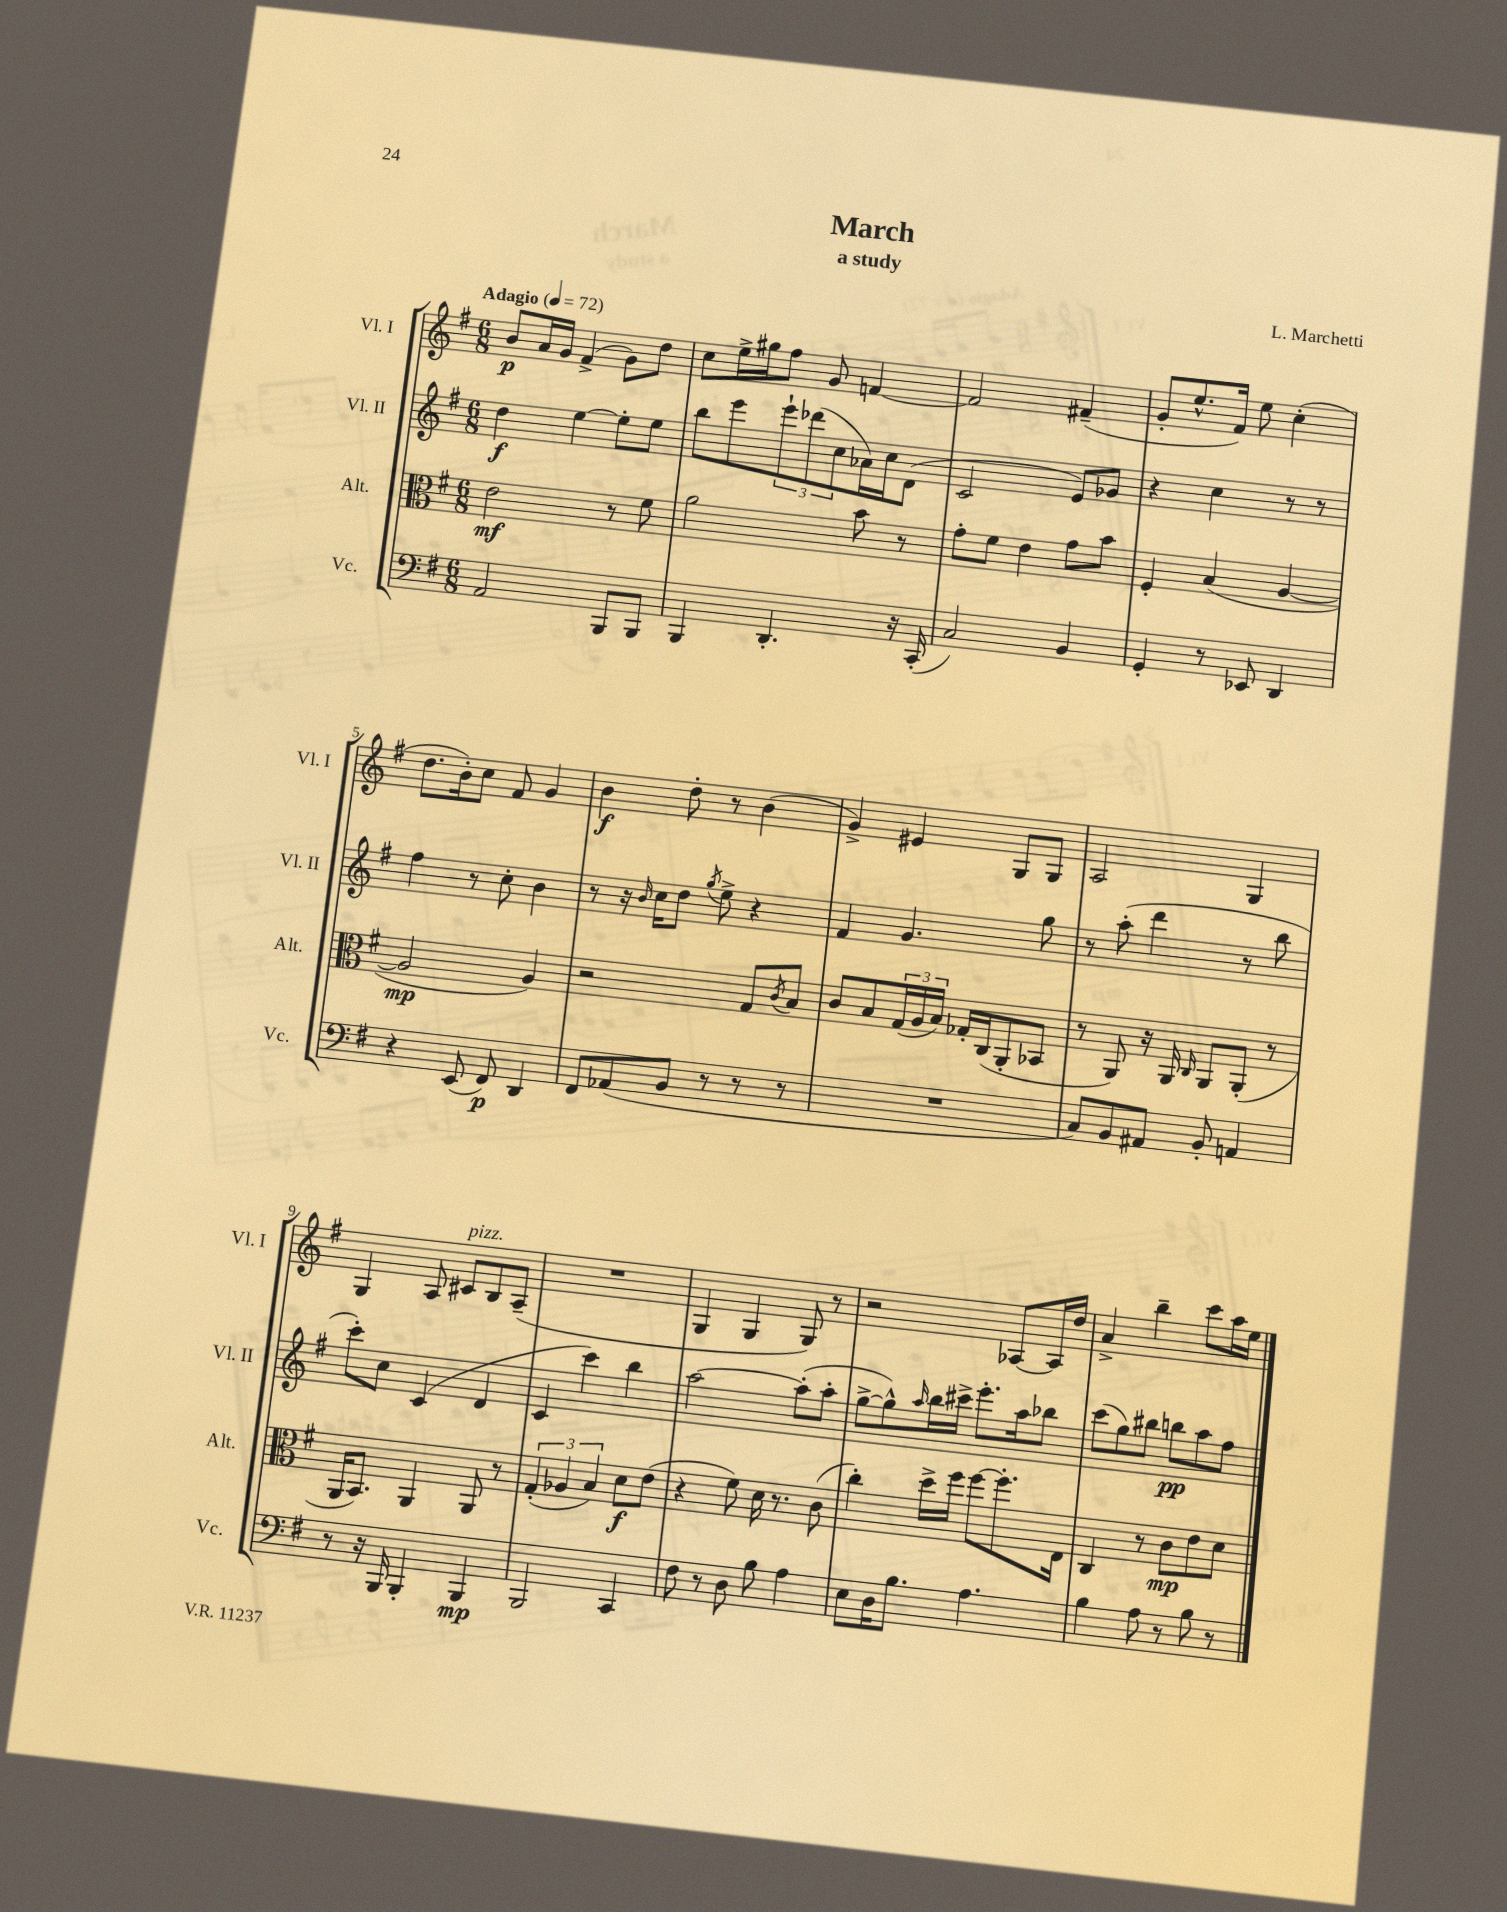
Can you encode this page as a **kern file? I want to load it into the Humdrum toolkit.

**kern	**kern	**kern	**kern
*staff4	*staff3	*staff2	*staff1
*clefF4	*clefC3	*clefG2	*clefG2
*k[f#]	*k[f#]	*k[f#]	*k[f#]
*M6/8	*M6/8	*M6/8	*M6/8
*MM72	*MM72	*MM72	*MM72
2AA	2e	4dd	8b
.	.	.	16a
.	.	.	16g
.	.	[4ee	(4f#^
8BBB	8r	8ee']	8g)
8BBB	8f#	8ee	8dd
=	=	=	=
4BBB	2a	8bb	8cc
.	.	8eee	16ee^
.	.	.	16gg#
4.DD'	.	12eee`	8ff#
.	.	(12ddd-	.
.	.	.	8g
.	.	12cc	.
.	8b	16a-)	[4f
.	.	16cc	.
16r	8r	(8d	.
(16CC'	.	.	.
=	=	=	=
2C)	8g'	2c	2f]
.	8f#	.	.
.	4e	.	.
4BB	8g	8e)	(4f#~
.	8b	8g-	.
=	=	=	=
4GG'	4F#'	4r	8g'
.	.	.	8.ee^^
8r	(4B	4cc	.
.	.	.	16f#)
8EE-	.	.	8ee
4DD	[4A	8r	(4cc'
.	.	8r	.
=	=	=	=
4r	2A]	4ff#	8.dd
.	.	.	16b')
(8EE	.	8r	8cc
8FF#)	.	8cc'	8f#
4DD	4A)	4b	4g
=	=	=	=
8FF#	2r	8r	4b
(8AA-	.	16r	.
.	.	16qqb	.
.	.	16cc	.
8BB	.	8dd	8dd'
.	.	8qgg	.
8r	.	8ee^	8r
8r	8G	4r	(4b
.	8qc	.	.
8r	8B	.	.
=	=	=	=
2.r	8c	4f#	4g^)
.	8B	.	.
.	(24G	4.g	4e#
.	24A	.	.
.	24B)	.	.
.	16G-'	.	.
.	(16C	.	.
.	8AA'	.	8G
.	8BB-	8gg	8G
=	=	=	=
8C)	8r	8r	2A
8BB	8AA)	(8aa'	.
8AA#	16r	4ddd	.
.	16AA	.	.
.	16qqC	.	.
8BB'	8AA	.	.
4AA	(8AA'	8r	4G
.	8r	8bb	.
=	=	=	=
8r	16AA	8ccc')	4G
.	8.BB)	.	.
16r	.	8cc	.
16BBB	.	.	.
4BBB'	4AA	(4c	8A
.	.	.	8c#
4BBB	8AA	4d	8B
.	8r	.	(8A~
=	=	=	=
2BBB	(6G'	4c	2.r
.	6A-	.	.
.	.	4ccc)	.
.	6B)	.	.
4CC	8d	4bb	.
.	(8e	.	.
=	=	=	=
8F#	4r	[2aa	4G
8r	.	.	.
8D	8f#)	.	4G
8B	16d	.	.
.	8.r	.	.
4A	.	(8aa']	8G)
.	(8c	8aa'	8r
=	=	=	=
8E	4cc')	[8gg^	2r
16D	.	8gg^^])	.
8.B	.	.	.
.	.	16qqaa	.
.	16dd^	16bb	.
.	16ff#	16ccc#^	.
4.A	[8ff#	8.eee'	.
.	8.ff#']	.	[8A-
.	.	16aa	.
.	.	8bb-	16A-]
.	16E	.	16dd
=	=	=	=
4B	4C	(8ccc	4a^
.	.	8gg)	.
8A	8r	8bb#	4bb~
8r	8c	8bb	.
8B	8e	8aa	8ccc
8r	8d	8ff#	16aa
.	.	.	16ee
==	==	==	==
*-	*-	*-	*-
